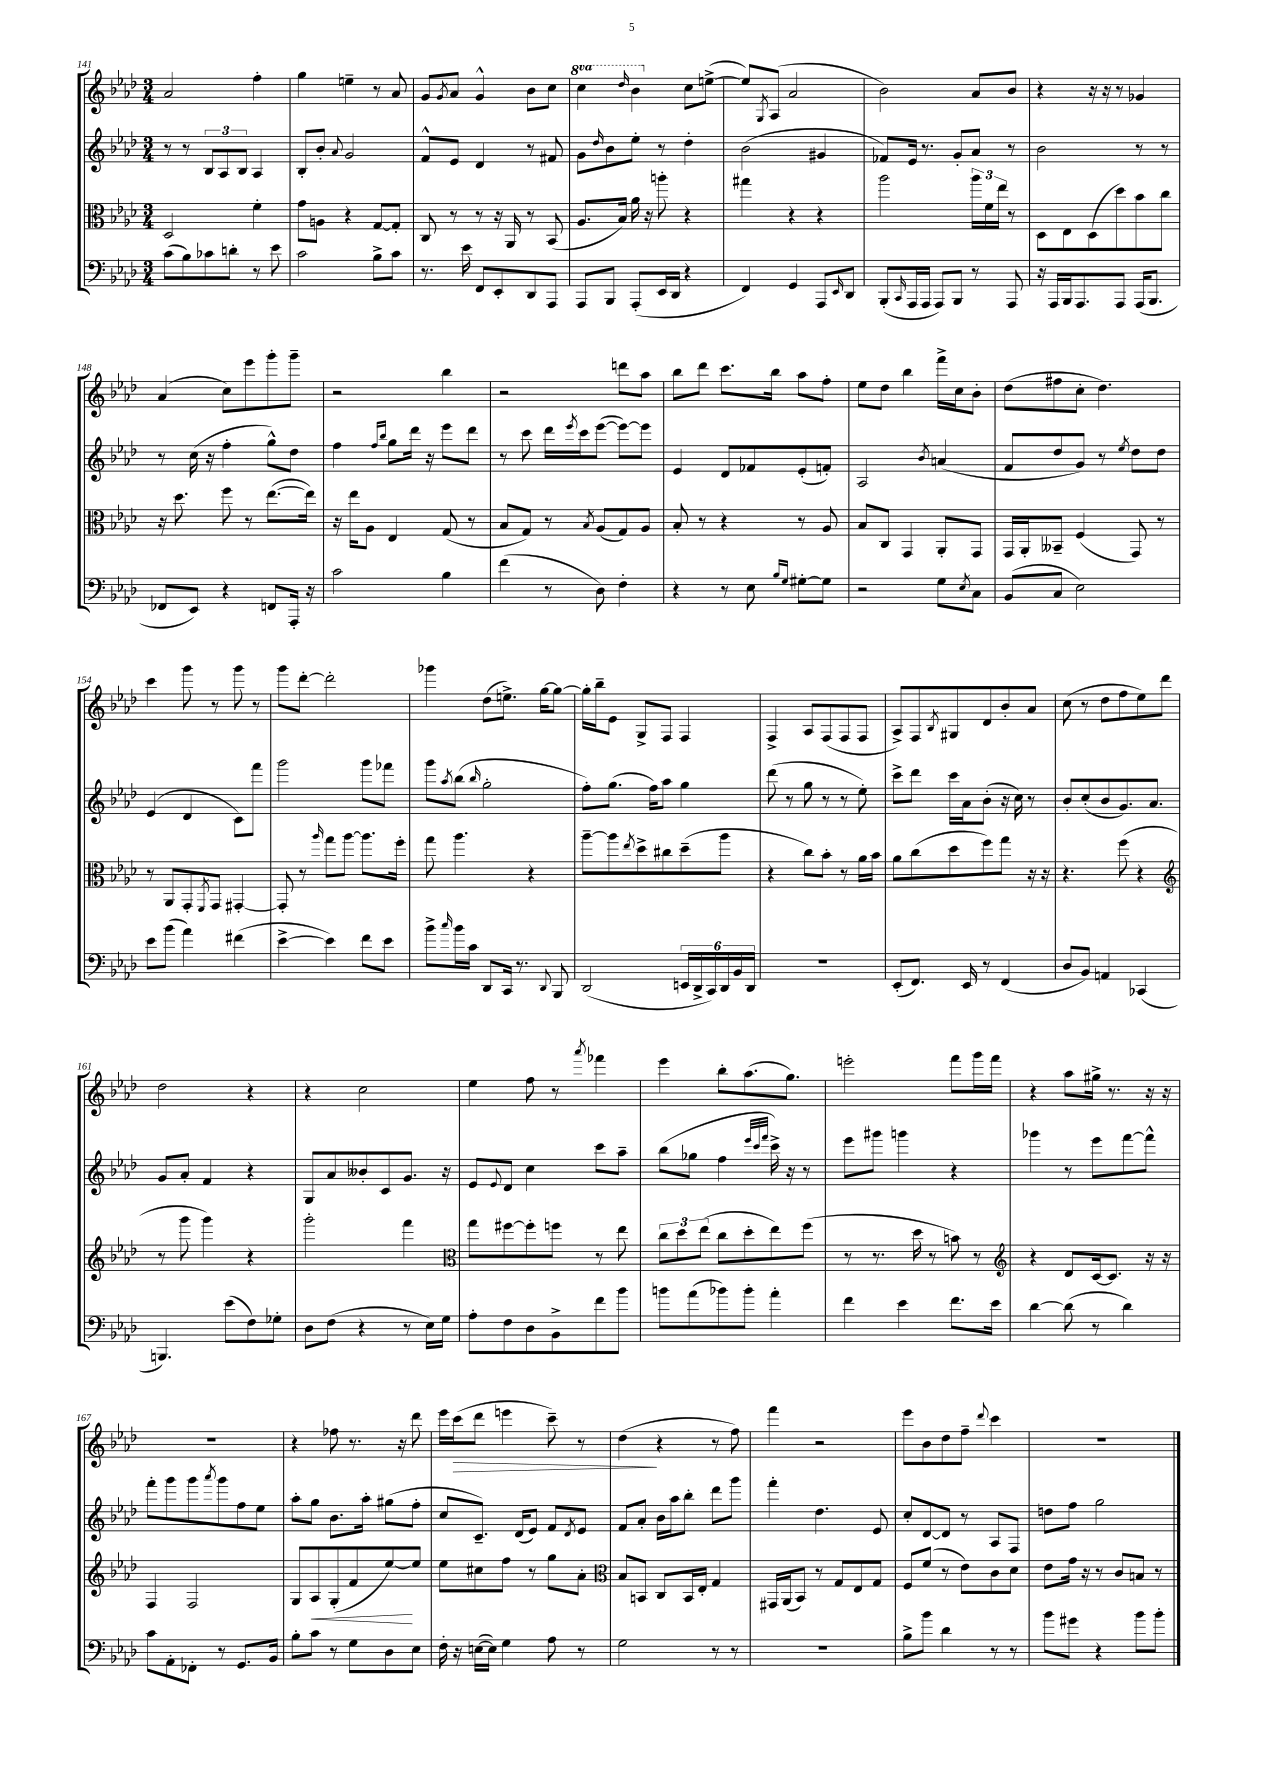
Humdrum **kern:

**kern	**kern	**kern	**kern
*staff4	*staff3	*staff2	*staff1
*clefF4	*clefC3	*clefG2	*clefG2
*k[b-e-a-d-]	*k[b-e-a-d-]	*k[b-e-a-d-]	*k[b-e-a-d-]
*M3/4	*M3/4	*M3/4	*M3/4
(8c\L	2D-/	8r	2a-/
8B-\)	.	8r	.
8c-\	.	12B-/L	.
.	.	12A-/	.
8d'\J	.	.	.
.	.	12B-/J	.
8r	4f'\	4A-/	4ff'\
8e-\	.	.	.
=	=	=	=
2c\	8g\L	8B-'/L	4gg\
.	8A\J	8b-'/J	.
.	.	8qqa-/	.
.	4r	2g/	4ee~\
8B-^\L	[8G/L	.	8r
8c\J	8G'/]J	.	8a-/
=	=	=	=
8.r	8C/	8f^^/L	8g/L
.	.	.	8qg/
.	8r	8e-/J	8a-/J
16e-\	.	.	.
8FF/L	8r	4d-/	4g^^/
8EE-'/	16r	.	.
.	16AA-/	.	.
8DD-/	8r	8r	8b-\L
8AAA-/J	(8BB-/	8f#/	8cc\J
=	=	=	=
8AAA-/L	8.A-/L	8g\L	4ccc\
.	.	16qqdd-/	.
8BBB-/J	.	8b-\	.
.	16B-/Jk)	.	.
.	.	.	16qqddd-/
(8AAA-'/L	16a-\	8ee-'\J	4bb-\
.	16r	.	.
16EE-/L	8aa'\	8r	.
16DD-/JJ	.	.	.
4r	4r	4dd-'\	8cc\L
.	.	.	([8ee^\J
=	=	=	=
4FF/)	4gg#\	(2b-\	8ee/]L)
.	.	.	8qG/
.	.	.	(8A-/J
4GG/	4r	.	2a-/
8AAA-/L	4r	4g#/	.
16qqEE-/	.	.	.
8DD-/J	.	.	.
=	=	=	=
(8BBB-'/L	2aa-\	8f-/L)	2b-\)
16qqCC/	.	.	.
16AAA-/L	.	16e-/Jk	.
16AAA-/JJ	.	8.r	.
8AAA-/L)	.	.	.
8BBB-/J	.	8g'/L	.
8r	24aa-\LL	8a-/J	8a-/L
.	24f\	.	.
.	24ee-\JJ	.	.
8AAA-/	8r	8r	8b-/J
=	=	=	=
16r	8D-\L	2b-\	4r
16AAA-/LL	.	.	.
16BBB-/J	8E-\	.	.
8.AAA-/	.	.	.
.	(8D-\	.	16r
.	.	.	16r
8AAA-/J	8dd-\)	.	8r
(16AAA-/LK	8b-\	8r	4g-/
8.BBB-/J	.	.	.
.	8cc\J	8r	.
=	=	=	=
8FF-/L	16r	8r	(4a-/
.	8.dd-\	.	.
8EE-/J)	.	(16cc\	.
.	.	16r	.
4r	8ff\	4ff'\	8cc\L)
.	8r	.	8eee-\
8FF/L	([8.ee-\L	8gg^^\L)	8ggg'\
16AAA-'/Jk	.	8dd-\J	8ggg~\J
16r	16ee-\]Jk)	.	.
=	=	=	=
2c\	16r	4ff\	2r
.	16ee-\LK	.	.
.	8A-\J	.	.
.	.	16qqff/LL	.
.	.	16qqbb-/JJ	.
.	4E-/	8gg\L	.
.	.	16ddd-\Jk	.
.	.	16r	.
4B-\	(8G/	8eee-\L	4bb-\
.	8r	8ddd-\J	.
=	=	=	=
(4f\	8B-/L	8r	2r
.	8G/J)	8ccc\	.
8r	8r	16ddd-\LL	.
.	.	8qeee-/	.
.	.	16ccc\J	.
.	8qB-/	.	.
8D-\)	(8A-/L	([8eee-\J	.
4F'\	8G/)	8eee-\_L)	8ddd\L
.	8A-/J	8eee-\]J	8aa-\J
=	=	=	=
4r	8B-'/	4e-/	8bb-\L
.	8r	.	8ddd-\J
8r	4r	8d-/L	8.ccc\L
8E-\	.	8f-/	.
.	.	.	16bb-\Jk
16qqB-/LL	.	.	.
16qqG/JJ	.	.	.
[8G#'\L	8r	(8e-'/	8aa-\L
8G#\]J	8A-/	8f'/J)	8ff'\J
=	=	=	=
2r	8B-/L	2A-/	8ee-\L
.	8C/J	.	8dd-\J
.	4GG/	.	4bb-\
.	.	8qb-/	.
8G\L	8AA-'/L	(4a/	16fff^\LL
.	.	.	16cc\J
8qE-/	.	.	.
8C\J	8GG/J	.	8b-'\J
=	=	=	=
(8BB-/L	16GG/LL	8f/L	(8dd-\L
.	16AA-'/J	.	.
8C/J	8BB--~/J	8dd-/	8ff#\
2E-\)	(4F/	8g/J)	8cc'\J
.	.	8r	4.dd-\)
.	.	8qee-/	.
.	8GG/)	8dd-\L	.
.	8r	8dd-\J	.
=	=	=	=
8e-\L	8r	(4e-/	4ccc\
(8b-\J	8AA-/L	.	.
4a-\)	8GG'/	4d-/	8ggg\
.	8qFF/	.	.
.	8GG/J	.	8r
(4f#\	[4GG#'/	8c\L)	8ggg\
.	.	8fff\J	8r
=	=	=	=
[4e-^\	8GG#'/]	2ggg\	8ggg\L
.	8r	.	[8ddd-'\J
.	16qqaa-/	.	.
4e-\])	8gg\L	.	2ddd-'\]
.	[8aa-\J	.	.
8f\L	8.aa-\]L	8ggg\L	.
8e-\J	.	8fff-\J	.
.	16ff'\Jk	.	.
=	=	=	=
8b-^\L	8gg\	8ggg\L	4ggg-\
16qqcc/	.	8qaa-/	.
16b-\L	4.aa-\	(8bb-\J	.
16c\JJ	.	.	.
.	.	16qqbb-/	.
8DD-/L	.	2gg'\	(8dd-\L
16CC/Jk	.	.	8.ee^\J)
8.r	.	.	.
.	4r	.	.
.	.	.	[16gg\LK
8qqDD-/	.	.	.
8BBB-/	.	.	8gg\_J
=	=	=	=
(2DD-/	[8aa-~\L	8ff'\L)	16gg'\]LL
.	.	.	16bb-~\J
.	8aa-\]	(8.gg\J	8e-\J
.	8qee-/	.	.
.	8dd-^\	.	8G^/L
.	.	16ff\LK)	.
.	8cc#\	8aa-\J	8F/J
24EE/LL	(8dd-~\	4gg\	4F/
24DD-^/	.	.	.
24CC/)	.	.	.
24DD-/	8aa-\J	.	.
24BB-/	.	.	.
24DD-/JJ	.	.	.
=	=	=	=
2.r	4r	(8ddd-\	4F^/
.	.	8r	.
.	8cc\L)	8gg\	8A-/L
.	8b-'\J	8r	(8F/
.	8r	8r	8F/
.	16a-\LL	8ee-'\)	8F/J
.	16b-\JJ	.	.
=	=	=	=
(8EE-'/L	8a-\L	8ccc^\L	8A-^/L)
8.FF/J)	(8cc\	8ddd-\J	8F/
.	.	.	8qB-/
.	8dd-\	16ccc\LL	8G#/
16EE-/	.	16a-\J	.
8r	8ff\)	(8b-'\J	8d-/
(4FF/	8gg\J	16r	8b-'/
.	.	16cc\)	.
.	16r	8r	8a-/J
.	16r	.	.
=	=	=	=
8D-/L	4.r	8b-'/L	(8cc\
8BB-/J)	.	(8cc'/	8r
4AA/	.	8b-/	8dd-\L
.	(8ff\	8.g/)	8ff\
(4CC-/	4r	.	8ee-\)
.	.	8.a-/J	.
.	.	.	8ddd-\J
=	=	=	=
*	*clefG2	*	*
4.BBB/)	8r	8g/L	2dd-\
.	8ggg\	8a-'/J	.
.	4ggg\)	4f/	.
(8e-\L	.	.	.
8F\)	4r	4r	4r
8G-'\J	.	.	.
=	=	=	=
8D-\L	2ggg'\	8G/L	4r
(8F\J	.	8a-/	.
4r	.	8b--'/	2cc\
.	.	8c/	.
8r	4fff\	8.g/J	.
16E-\LL)	.	.	.
16G\JJ	.	16r	.
=	=	=	=
*	*clefC3	*	*
8A-'\L	8gg\L	8e-/L	4ee-\
.	.	8qqe-/	.
8F\	[8ff#\	8d-/J	.
8D-\	8ff#'\]	4cc\	8ff\
8BB-^\	8ff\J	.	8r
.	.	.	8qaaa-/
8f\	8r	8ccc\L	4fff-\
8b-\J	8ee-\	8aa-~\J	.
=	=	=	=
8b\L	12cc\L	(8bb-\L	4eee-\
.	12dd-\	.	.
(8a-\	.	8gg-\J	.
.	(12ee-\J	.	.
8b-\)	8cc\L	4ff\	8bb-'\L
8b-'\J	8dd-'\	.	(8.aa-\
.	.	32qqeee-/LLL	.
.	.	32qqccc/	.
.	.	32qqfff/JJJ	.
4a-'\	8ee-\)	16ccc^\)	.
.	.	16r	8.gg\J)
.	(8ff\J	8r	.
=	=	=	=
4f\	8r	8eee-\L	2eee'\
.	8.r	8ggg#\J	.
4e-\	.	4ggg\	.
.	16dd-\	.	.
.	8r	.	.
8.f\L	8b\)	4r	8fff\L
.	8r	.	16ggg\L
16e-\Jk	.	.	16fff\JJ
=	=	=	=
*	*clefG2	*	*
[4d-\	4r	4ggg-\	4r
(8d-\]	8d-/L	8r	8aa-\L
8r	[16c/k	8eee-\L	16gg#^\Jk
.	8.c/]J	.	8.r
4d-\)	.	[8fff\	.
.	16r	8fff^^\]J	16r
.	16r	.	16r
=	=	=	=
8c\L	4F/	8fff'\L	2.r
8AA-'\	.	8ggg\	.
8FF-'\J	2F/	8ggg\	.
.	.	8qaaa-/	.
8r	.	8ggg\	.
8.GG/L	.	8ff\	.
.	.	8ee-\J	.
16BB-/Jk	.	.	.
=	=	=	=
8B-'\L	8G/L	8aa-'\L	4r
8c\J	8A-/	8gg\J	.
8r	(8G'/	8.b-\L	8ff-\
8G\L	8f/	.	8.r
.	.	16aa-'\Jk	.
8D-\	[8ee-/)	(8gg#\L	.
.	.	.	16r
8E-\J	8ee-/]J	8ff'\J	8ddd-\
=	=	=	=
16F'\	8ee-\L	8cc/L	16eee-\LL
16r	.	.	(16ccc\J
([16E\LL	8cc#\	8.c~/J)	8ddd-\J
16E\]JJ)	.	.	.
4G\	8ff\J	.	4eee\
.	.	(16d-/LK	.
.	8r	8e-/J)	.
8A-\	8gg\L	8f/L	8ccc~\)
.	.	8qd-/	.
8r	8a-'\J	8e-/J	8r
=	=	=	=
*	*clefC3	*	*
2G\	8B-/L	8f/L	(4dd-\
.	8BB/J	8a-'/J	.
.	8C/L	16b-\LL	4r
.	.	16aa-\J	.
.	16BB/L	8bb-'\J	.
.	16E-'/JJ	.	.
8r	4G/	8ddd-\L	8r
8r	.	8ggg\J	8ff\)
=	=	=	=
2.r	16GG#/LL	4fff'\	4fff\
.	(16AA-/J	.	.
.	8BB-/J)	.	.
.	8r	4.dd-\	2r
.	8G/L	.	.
.	8E-/	.	.
.	8G/J	8e-/	.
=	=	=	=
8B-^\L	8F/L	8cc'/L	8eee-\L
8b-\J	(8f/J	[8d-/	8b-\
4d-\	8r	8d-/]J	8dd-\
.	8e-\L)	8r	8ff~\J
.	.	.	8qqddd-/
8r	8c\	8A-/L	4ccc\
8r	8d-\J	8F/J	.
=	=	=	=
8b-\L	8e-\L	8dd\L	2.r
8g#\J	16g\Jk	8ff\J	.
.	16r	.	.
4r	8r	2gg\	.
.	8c/L	.	.
8b-\L	8B/J	.	.
8b-'\J	8r	.	.
==	==	==	==
*-	*-	*-	*-
